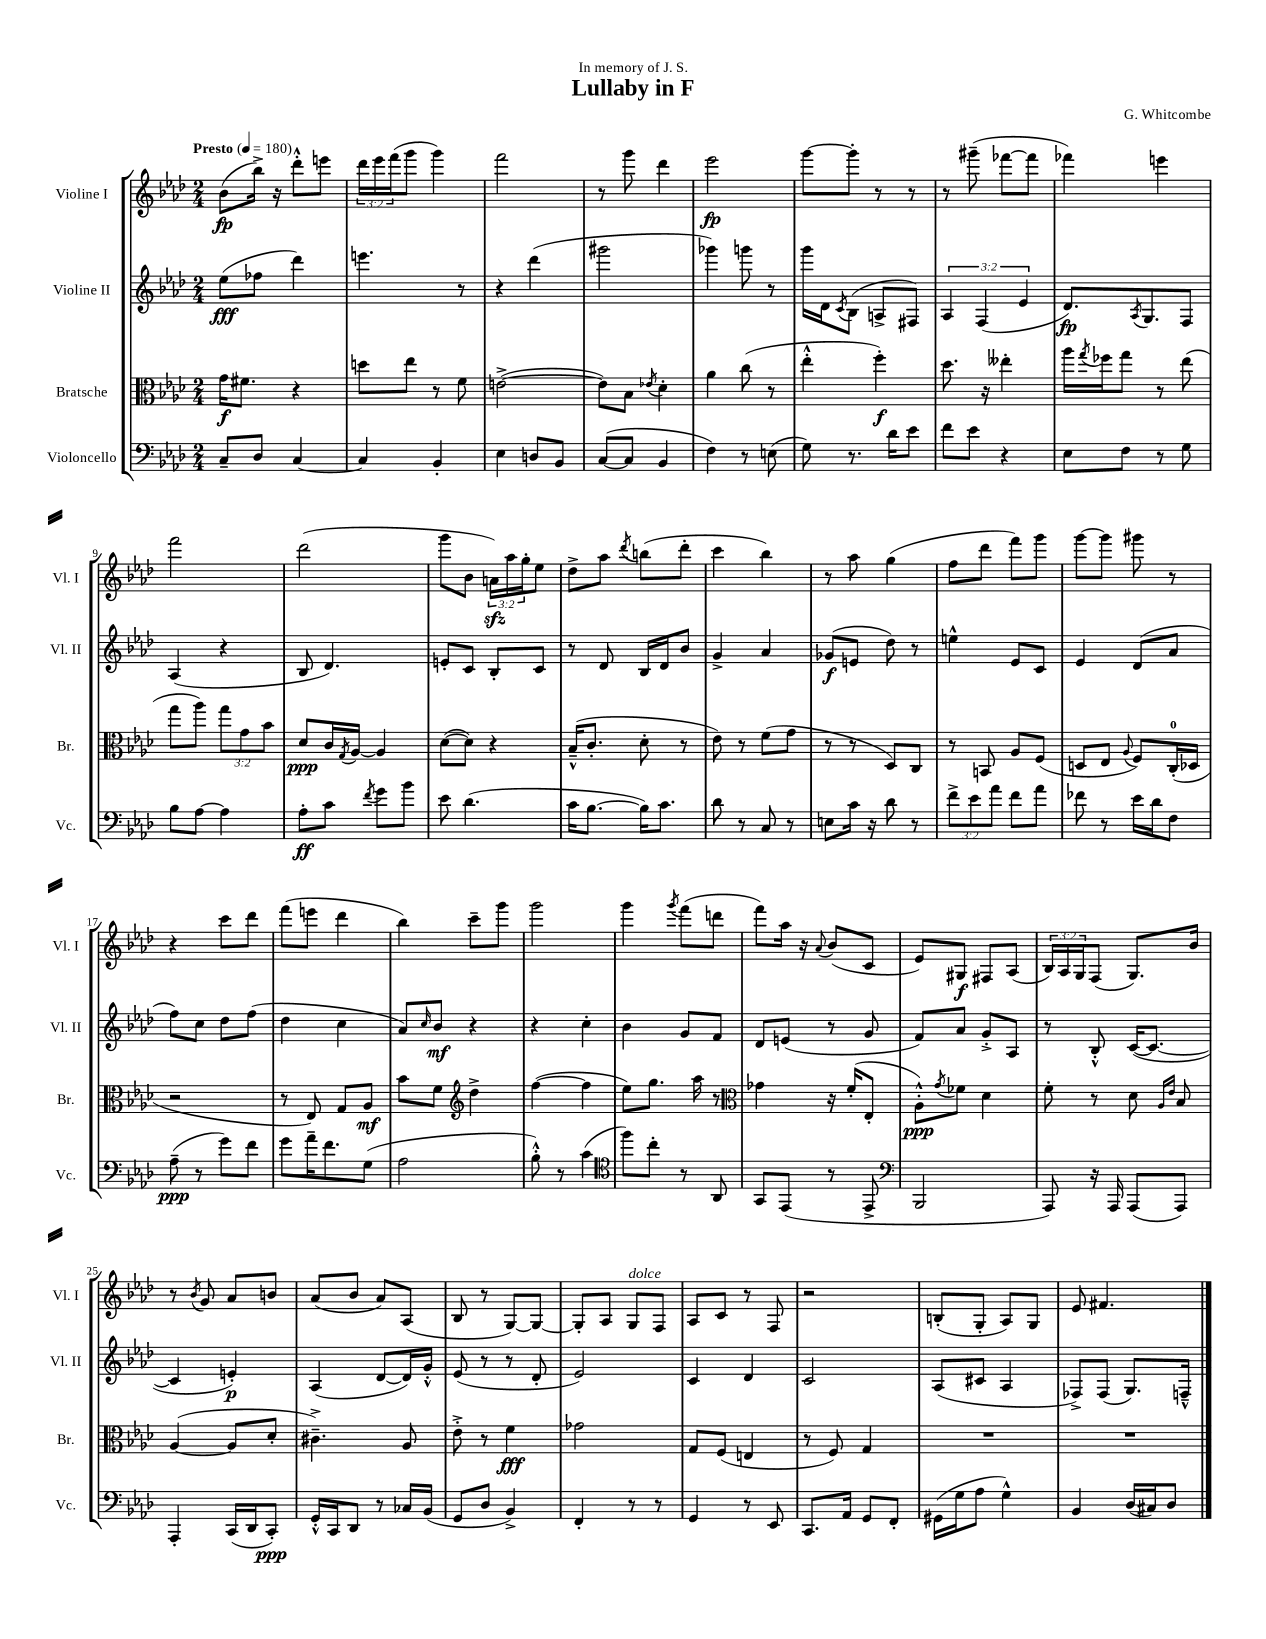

**kern	**dynam	**kern	**dynam	**kern	**dynam	**kern	**dynam
*part4	*part4	*part3	*part3	*part2	*part2	*part1	*part1
*staff4	*staff4	*staff3	*staff3	*staff2	*staff2	*staff1	*staff1
*I"Violoncello	*	*I"Bratsche	*	*I"Violine II	*	*I"Violine I	*
*I'Vc.	*	*I'Br.	*	*I'Vl. II	*	*I'Vl. I	*
*clefF4	*	*clefC3	*	*clefG2	*	*clefG2	*
*k[b-e-a-d-]	*	*k[b-e-a-d-]	*	*k[b-e-a-d-]	*	*k[b-e-a-d-]	*
*M2/4	*	*M2/4	*	*M2/4	*	*M2/4	*
*MM180	*	*MM180	*	*MM180	*	*MM180	*
=1	=1	=1	=1	=1	=1	=1	=1
!	!	!	!	!	!	!LO:TX:a:B:t=Presto	!
8C~/L	.	16g\KL	f	(8ee-\L	fff	(8b-\L	fp
.	.	8.f#X\J	.	.	.	.	.
8D-/J	.	.	.	8ff-X\J	.	16bb-^\Jk)	.
.	.	.	.	.	.	16r	.
[4C/	.	4r	.	4ddd-\)	.	8ddd-'^^\L	.
.	.	.	.	.	.	8eeen\J	.
=2	=2	=2	=2	=2	=2	=2	=2
4C/]	.	8ddn\L	.	4.eeen\	.	24ddd-\LL	.
.	.	.	.	.	.	24eee-\	.
.	.	.	.	.	.	(24fff\J	.
.	.	8ee-\J	.	.	.	8ggg\J	.
4BB-'/	.	8r	.	.	.	4ggg\)	.
.	.	8f\	.	8r	.	.	.
=3	=3	=3	=3	=3	=3	=3	=3
4E-\	.	([2en^\	.	4r	.	2fff\	.
8Dn/L	.	.	.	(4ddd-\	.	.	.
8BB-/J	.	.	.	.	.	.	.
=4	=4	=4	=4	=4	=4	=4	=4
([8C/L	.	8e\L])	.	2ggg#X\	.	8r	.
8C/J]	.	8B-\J	.	.	.	8ggg\	.
.	.	8qe-X/	.	.	.	.	.
4BB-/	.	4d-'\	.	.	.	4ddd-\	.
=5	=5	=5	=5	=5	=5	=5	=5
4F\)	.	4a-\	.	4ggg-X\)	.	2eee-\	fp
8r	.	(8cc\	.	8gggn\	.	.	.
(8En\	.	8r	.	8r	.	.	.
=6	=6	=6	=6	=6	=6	=6	=6
8G\)	.	4ee-'^^\	.	16ggg\LL	.	[8ggg\L	.
.	.	.	.	16d-\J	.	.	.
.	.	.	.	8qc/	.	.	.
8.r	.	.	.	(8B-\J	.	8ggg'\J]	.
.	.	4ff'\)	f	8An^/L	.	8r	.
16d-\KL	.	.	.	.	.	.	.
8e-\J	.	.	.	8F#X/J)	.	8r	.
=7	=7	=7	=7	=7	=7	=7	=7
8f\L	.	8.dd-\	.	6A-/	.	8r	.
8e-\J	.	.	.	.	.	(8ggg#X~\	.
.	.	.	.	(6F/	.	.	.
.	.	16r	.	.	.	.	.
4r	.	4ee--X'\	.	.	.	[8fff-X\L	.
.	.	.	.	6e-/	.	.	.
.	.	.	.	.	.	8fff-\J]	.
=8	=8	=8	=8	=8	=8	=8	=8
8E-\L	.	16aa-\LL	.	8.d-/L)	fp	4fff-X\)	.
.	.	8qgg/	.	.	.	.	.
.	.	16ff-X\J	.	.	.	.	.
8F\J	.	8gg\J	.	.	.	.	.
.	.	.	.	8qA-/	.	.	.
.	.	.	.	8.G/	.	.	.
8r	.	8r	.	.	.	4eeen\	.
8G\	.	(8ee-\	.	8F/J	.	.	.
!!LO:LB:g=z
=9	=9	=9	=9	=9	=9	=9	=9
8B-\L	.	8gg\L	.	(4A-/	.	2fff\	.
[8A-\J	.	8aa-\J)	.	.	.	.	.
4A-\]	.	12gg\L	.	4r	.	.	.
.	.	12g\	.	.	.	.	.
.	.	12b-\J	.	.	.	.	.
=10	=10	=10	=10	=10	=10	=10	=10
8A-'\L	ff	8d-/L	ppp	8B-/	.	(2ddd-\	.
8c\J	.	16c/L	.	4.d-/)	.	.	.
.	.	8qG/	.	.	.	.	.
.	.	[16A-/JJ	.	.	.	.	.
8qf/	.	.	.	.	.	.	.
8g\L	.	4A-/]	.	.	.	.	.
8b-\J	.	.	.	.	.	.	.
=11	=11	=11	=11	=11	=11	=11	=11
8e-\	.	([8d-\L	.	8en'/L	.	8ggg\L	.
(4.d-\	.	8d-\J])	.	8c/J	.	8b-\J	.
.	.	4r	.	8B-'/L	.	24anzz\LL)	.
.	.	.	.	.	.	24aa-\	.
.	.	.	.	.	.	24gg'\J	.
.	.	.	.	8c/J	.	8ee-\J	.
=12	=12	=12	=12	=12	=12	=12	=12
16c\KL	.	(16B-~^^/KL	.	8r	.	8dd-^\L	.
[8.B-\J	.	8.c'/J	.	.	.	.	.
.	.	.	.	8d-/	.	8aa-\J	.
.	.	.	.	.	.	8qddd-/	.
16B-\KL])	.	8d-'\	.	16B-/LL	.	(8bbn\L	.
8.c\J	.	.	.	16d-/J	.	.	.
.	.	8r	.	8b-/J	.	8ddd-'\J	.
=13	=13	=13	=13	=13	=13	=13	=13
8d-\	.	8e-\)	.	4g^/	.	4ccc\	.
8r	.	8r	.	.	.	.	.
8C/	.	(8f\L	.	4a-/	.	4bb-\)	.
8r	.	8g\J	.	.	.	.	.
=14	=14	=14	=14	=14	=14	=14	=14
8En\L	.	8r	.	(8g-X/L	f	8r	.
16c\Jk	.	8r	.	8en/J	.	8aa-\	.
16r	.	.	.	.	.	.	.
8d-\	.	8D-/L)	.	8dd-\)	.	(4gg\	.
8r	.	8C/J	.	8r	.	.	.
=15	=15	=15	=15	=15	=15	=15	=15
12f^\L	.	8r	.	4een^^\	.	8ff\L	.
12e-\	.	.	.	.	.	.	.
.	.	8BBn/	.	.	.	8ddd-\J	.
12a-\J	.	.	.	.	.	.	.
8f\L	.	8A-/L	.	8e-/L	.	8fff\L)	.
8a-\J	.	(8F/J	.	8c/J	.	8ggg\J	.
=16	=16	=16	=16	=16	=16	=16	=16
8f-X\	.	8Dn/L	.	4e-/	.	[8ggg\L	.
8r	.	8E-/J	.	.	.	8ggg\J]	.
.	.	8qqA-/	.	.	.	.	.
16e-\LL	.	8F/L)	.	(8d-/L	.	8ggg#X\	.
16d-\J	.	.	.	.	.	.	.
8F\J	.	(16C'/L	.	8a-/J	.	8r	.
.	.	16D-X/JJ	.	.	.	.	.
!!LO:LB:g=z
=17	=17	=17	=17	=17	=17	=17	=17
(8A-~\	ppp	2r	.	8ff\L)	.	4r	.
8r	.	.	.	8cc\J	.	.	.
8g\L)	.	.	.	8dd-\L	.	8ccc\L	.
8f\J	.	.	.	(8ff\J	.	8ddd-\J	.
=18	=18	=18	=18	=18	=18	=18	=18
8g\L	.	8r	.	4dd-\	.	(8fff\L	.
16a-~\K	.	8E-/)	.	.	.	8eeen\J	.
8.f\	.	.	.	.	.	.	.
.	.	8G/L	.	4cc\	.	4ddd-\	.
(8G\J	.	8A-/J	mf	.	.	.	.
=19	=19	=19	=19	=19	=19	=19	=19
2A-\	.	8b-\L	.	8a-/L)	.	4bb-\)	.
.	.	.	.	16qqcc/	.	.	.
.	.	8f\J	.	8b-/J	mf	.	.
*	*	*clefG2	*	*	*	*	*
.	.	4dd-^\	.	4r	.	8ccc~\L	.
.	.	.	.	.	.	8ggg\J	.
=20	=20	=20	=20	=20	=20	=20	=20
8B-'^^\)	.	([4ff\	.	4r	.	2ggg\	.
8r	.	.	.	.	.	.	.
(4c\	.	4ff\]	.	4cc'\	.	.	.
=21	=21	=21	=21	=21	=21	=21	=21
*clefC4	*	*	*	*	*	*	*
8ff\L)	.	8ee-\L)	.	4b-\	.	4ggg\	.
8cc'\J	.	8.gg\J	.	.	.	.	.
.	.	.	.	.	.	8qggg/	.
8r	.	.	.	8g/L	.	(8fff\L	.
.	.	16aa-\	.	.	.	.	.
8AA-/	.	8r	.	8f/J	.	8dddn\J	.
=22	=22	=22	=22	=22	=22	=22	=22
*	*	*clefC3	*	*	*	*	*
8GG/L	.	4g-X\	.	8d-/L	.	8fff\L)	.
(8EE-/J	.	.	.	(8en/J	.	16aa-\Jk	.
.	.	.	.	.	.	16r	.
.	.	.	.	.	.	8qqa-/	.
8r	.	16r	.	8r	.	(8b-/L	.
.	.	(16f'/KL	.	.	.	.	.
8EE-^/	.	8E-'/J	.	8g/	.	8c/J	.
=23	=23	=23	=23	=23	=23	=23	=23
*clefF4	*	*	*	*	*	*	*
2BBB-/	.	8A-'^^\L)	ppp	8f/L)	.	8e-/L)	.
.	.	8qg/	.	.	.	.	.
.	.	8f-X\J	.	8a-/J	.	8G#X/J	f
.	.	4d-\	.	8g'^/L	.	8F#X/L	.
.	.	.	.	8A-/J	.	(8A-/J	.
=24	=24	=24	=24	=24	=24	=24	=24
8AAA-/)	.	8f'\	.	8r	.	24B-/LL)	.
.	.	.	.	.	.	24A-/	.
.	.	.	.	.	.	24G/J	.
16r	.	8r	.	8B-'^^/	.	(8F/J	.
16AAA-/	.	.	.	.	.	.	.
(8AAA-/L	.	8d-\	.	([16c/KL	.	8.G/L)	.
.	.	.	.	8.c/J_	.	.	.
.	.	16qqA-/LL	.	.	.	.	.
.	.	16qqe-/JJ	.	.	.	.	.
8AAA-/J)	.	8B-/	.	.	.	.	.
.	.	.	.	.	.	16b-/Jk	.
!!LO:LB:g=z
=25	=25	=25	=25	=25	=25	=25	=25
4AAA-'/	.	([4A-/	.	4c/]	.	8r	.
.	.	.	.	.	.	8qb-/	.
.	.	.	.	.	.	8g/	.
(16CC/LL	.	8A-/L]	.	4en'/)	p	8a-/L	.
16DD-/J	.	.	.	.	.	.	.
8CC'/J)	ppp	8d-'/J	.	.	.	8bn/J	.
=26	=26	=26	=26	=26	=26	=26	=26
16GG'^^/LL	.	4.c#X~^\)	.	(4A-/	.	(8a-/L	.
16CC/J	.	.	.	.	.	.	.
8DD-/J	.	.	.	.	.	8b-/J	.
8r	.	.	.	[8d-/L	.	8a-/L)	.
16C-X/LL	.	8A-/	.	16d-/L])	.	(8A-/J	.
(16BB-/JJ	.	.	.	16g'^^/JJ	.	.	.
=27	=27	=27	=27	=27	=27	=27	=27
8GG/L	.	8e-'^\	.	(8e-/	.	8B-/	.
8D-/J	.	8r	.	8r	.	8r	.
4BB-^/)	.	4f\	fff	8r	.	[8G/L)	.
.	.	.	.	8d-'/	.	8G/J_	.
=28	=28	=28	=28	=28	=28	=28	=28
4FF'/	.	2g-X\	.	2e-/)	.	8G'/L]	.
.	.	.	.	.	.	8A-/J	.
!	!	!	!	!	!	!LO:TX:a:i:t=dolce	!
8r	.	.	.	.	.	8G/L	.
8r	.	.	.	.	.	8F/J	.
=29	=29	=29	=29	=29	=29	=29	=29
4GG/	.	8G/L	.	4c/	.	8A-/L	.
.	.	(8F/J	.	.	.	8c/J	.
8r	.	4En/	.	4d-/	.	8r	.
8EE-/	.	.	.	.	.	8F/	.
=30	=30	=30	=30	=30	=30	=30	=30
8.CC/L	.	8r	.	2c/	.	2r	.
.	.	8F/)	.	.	.	.	.
16AA-/Jk	.	.	.	.	.	.	.
8GG/L	.	4G/	.	.	.	.	.
8FF'/J	.	.	.	.	.	.	.
=31	=31	=31	=31	=31	=31	=31	=31
(16GG#X\LL	.	2r	.	(8A-/L	.	(8Bn'/L	.
16G\J	.	.	.	.	.	.	.
8A-\J	.	.	.	8c#X/J	.	8G'/J	.
4G^^\)	.	.	.	4A-/	.	8A-/L)	.
.	.	.	.	.	.	8G/J	.
=32	=32	=32	=32	=32	=32	=32	=32
4BB-/	.	2r	.	8F-X^/L)	.	8e-/	.
.	.	.	.	(8F-/J	.	4.f#X/	.
(16D-/LL	.	.	.	8.G/L)	.	.	.
16C#X/J)	.	.	.	.	.	.	.
8D-/J	.	.	.	.	.	.	.
.	.	.	.	16Fn~^^/Jk	.	.	.
==	==	==	==	==	==	==	==
*-	*-	*-	*-	*-	*-	*-	*-
